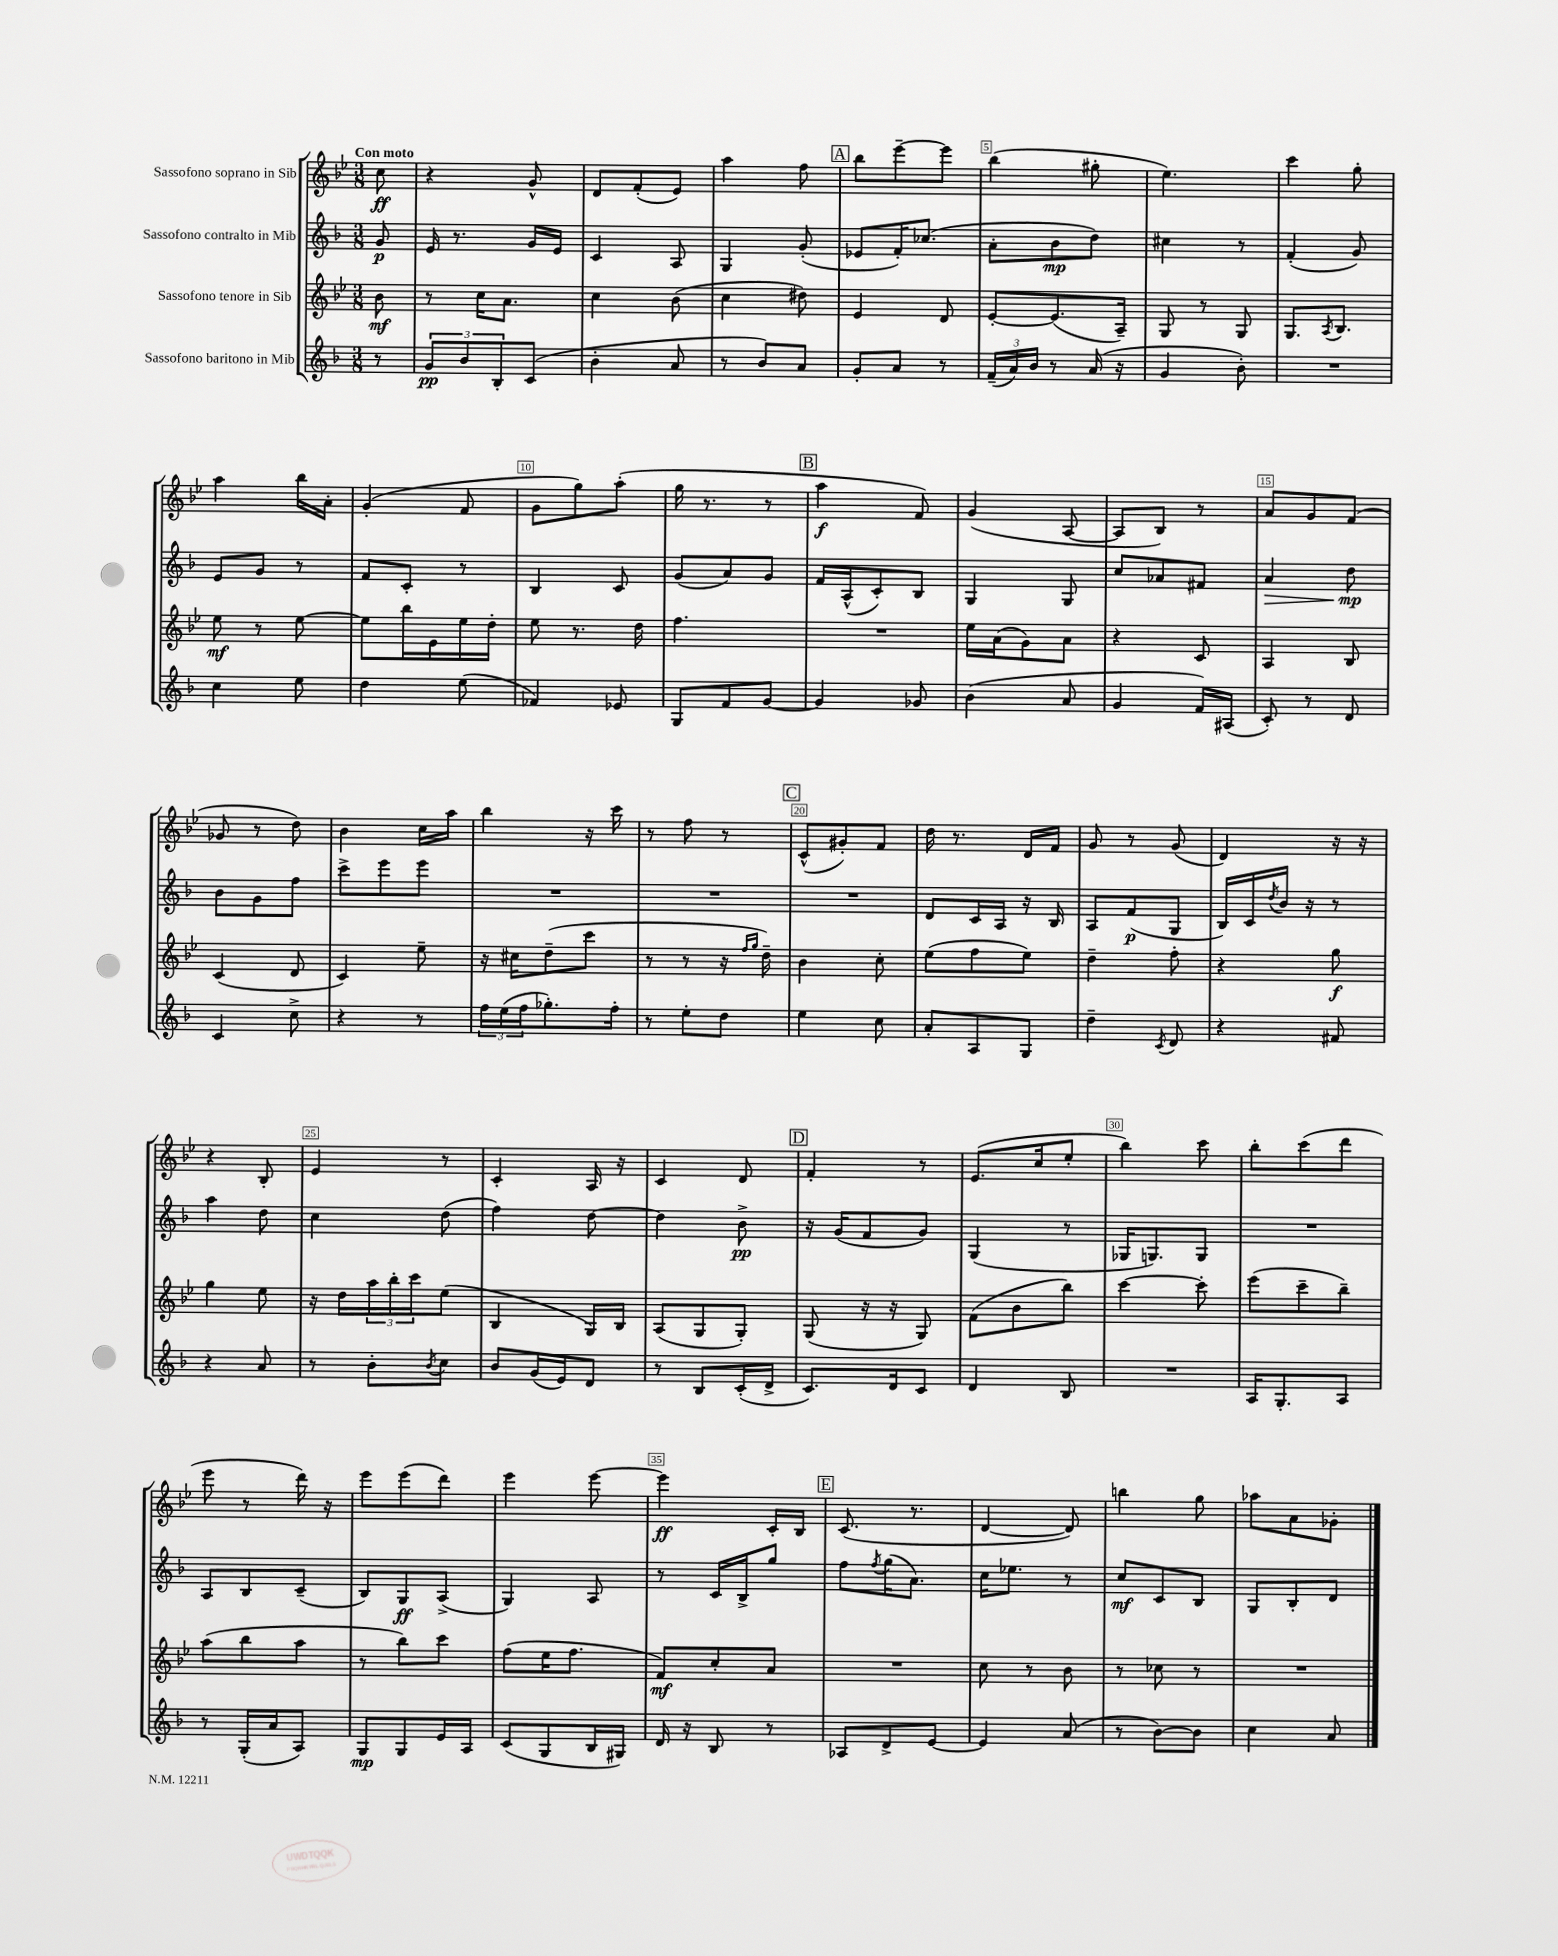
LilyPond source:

<<
\new StaffGroup <<
\new Staff = "s0" \with { instrumentName = "Sassofono soprano in Sib" } {
    \clef treble \key bes \major \numericTimeSignature \time 3/8 \partial 8 \tempo "Con moto"
    c''8\ff |
    r4 g'8-^ |
    d'8 f'8-.( ees'8) |
    a''4 f''8 |
    \mark \markup { \box "A" } bes''8 ees'''8~-- ees'''8 |
    bes''4( gis''8-. |
    ees''4.) |
    c'''4 g''8-. |
    a''4 bes''16 a'16-. |
    g'4-.( f'8 |
    g'8 g''8) a''8-.( |
    g''16 r8. r8 |
    \mark \markup { \box "B" } a''4\f f'8) |
    g'4( a8~ |
    a8 bes8) r8 |
    a'8 g'8 f'8( |
    ges'8 r8 d''8) |
    bes'4 c''16 a''16 |
    bes''4 r16 c'''16 |
    r8 f''8 r8 |
    \mark \markup { \box "C" } c'8-^( gis'8-.) f'8 |
    d''16 r8. d'16 f'16 |
    g'8 r8 g'8( |
    d'4) r16 r16 |
    r4 bes8-. |
    ees'4 r8 |
    c'4-. a16 r16 |
    c'4 d'8 |
    \mark \markup { \box "D" } f'4-. r8 |
    ees'8.( c''16 ees''8-. |
    bes''4) c'''8 |
    bes''8-. c'''8( d'''8 |
    ees'''8 r8 d'''16) r16 |
    ees'''8 ees'''8( d'''8) |
    ees'''4 ees'''8~ |
    ees'''4\ff c'16-. bes16 |
    \mark \markup { \box "E" } c'8.( r8. |
    d'4~ d'8) |
    b''4 g''8 |
    aes''8 a'8 ges'8-. \bar "|." |
}
\new Staff = "s1" \with { instrumentName = "Sassofono contralto in Mib" } {
    \clef treble \key f \major \numericTimeSignature \time 3/8 \partial 8
    g'8\p |
    e'16 r8. g'16 e'16 |
    c'4 a8 |
    g4 g'8-.( |
    \mark \markup { \box "A" } ees'8 f'16-.) ces''8.( |
    a'8-. bes'8\mp d''8) |
    cis''4 r8 |
    f'4-.( g'8) |
    e'8 g'8 r8 |
    f'8 c'8-. r8 |
    bes4 c'8 |
    g'8( a'8) g'8 |
    \mark \markup { \box "B" } f'16 a16-^( c'8-.) bes8 |
    g4 g8 |
    c''8 aes'8 fis'8 |
    a'4\> d''8\mp\! |
    bes'8 g'8 f''8 |
    c'''8-> e'''8 e'''8 |
    R4. |
    R4. |
    \mark \markup { \box "C" } R4. |
    d'8 c'16 a16 r16 bes16 |
    a8 f'8\p( g8 |
    bes16) c'16 \acciaccatura { d''8 } bes'16 r16 r8 |
    a''4 d''8 |
    c''4 d''8( |
    f''4) d''8~ |
    d''4 bes'8->\pp |
    \mark \markup { \box "D" } r16 g'16( f'8 g'8) |
    g4( r8 |
    ges16 g8.) g8 |
    R4. |
    a8 bes8 c'8--( |
    bes8) g8\ff a8->( |
    g4) a8 |
    r8 c'16 bes16-> g''8 |
    \mark \markup { \box "E" } f''8 \acciaccatura { f''8 } g''16( a'8.) |
    c''16 ees''8. r8 |
    c''8\mf c'8 bes8 |
    g8 bes8-. d'8 \bar "|." |
}
\new Staff = "s2" \with { instrumentName = "Sassofono tenore in Sib" } {
    \clef treble \key bes \major \numericTimeSignature \time 3/8 \partial 8
    bes'8\mf |
    r8 c''16 a'8. |
    c''4 bes'8( |
    c''4 dis''8) |
    \mark \markup { \box "A" } ees'4 d'8 |
    ees'8~-. ees'8.( a16--) |
    g8 r8 g8 |
    g8. \acciaccatura { a8 } bes8. |
    ees''8\mf r8 ees''8~ |
    ees''8 bes''16 ees'16 ees''16 d''16-. |
    ees''8 r8. d''16 |
    f''4. |
    \mark \markup { \box "B" } R4. |
    ees''16 a'16( g'8) a'8 |
    r4 c'8 |
    a4 bes8 |
    c'4( d'8 |
    c'4) ees''8-- |
    r16 cis''16 d''8--( c'''8 |
    r8 r8 r16 \grace { f''16 g''16 } d''16--) |
    \mark \markup { \box "C" } bes'4 c''8-. |
    ees''8( f''8 ees''8) |
    d''4-- f''8-. |
    r4 g''8\f |
    g''4 ees''8 |
    r16 d''16 \tuplet 3/2 { a''16 bes''16-. c'''16 } ees''8( |
    bes4 g16) bes16 |
    a8( g8 g8-.) |
    \mark \markup { \box "D" } g8( r16 r16 g8) |
    f'8( bes'8 bes''8) |
    c'''4~ c'''8-. |
    ees'''8( c'''8-- bes''8--) |
    a''8( bes''8 a''8 |
    r8 bes''8) c'''8 |
    f''8( ees''16 f''8. |
    f'8\mf) c''8-. a'8 |
    \mark \markup { \box "E" } R4. |
    c''8 r8 bes'8 |
    r8 ces''8 r8 |
    R4. \bar "|." |
}
\new Staff = "s3" \with { instrumentName = "Sassofono baritono in Mib" } {
    \clef treble \key f \major \numericTimeSignature \time 3/8 \partial 8
    r8 |
    \tuplet 3/2 { g'8\pp bes'8 bes8-. } c'8( |
    bes'4-. a'8 |
    r8 bes'8) a'8 |
    \mark \markup { \box "A" } g'8-. a'8 r8 |
    \tuplet 3/2 { f'16--( a'16) bes'16 } r8 a'16( r16 |
    g'4 bes'8-.) |
    R4. |
    c''4 e''8 |
    d''4 e''8( |
    fes'4) ees'8 |
    g8 f'8 g'8~ |
    \mark \markup { \box "B" } g'4 ges'8 |
    bes'4( a'8 |
    g'4 f'16) ais16( |
    c'8-.) r8 d'8 |
    c'4 c''8-> |
    r4 r8 |
    \tuplet 3/2 { f''16 e''16( f''16 } ges''8.-.) f''16-. |
    r8 e''8-. d''8 |
    \mark \markup { \box "C" } e''4 c''8 |
    a'8-. a8 g8 |
    d''4-- \acciaccatura { c'8 } d'8 |
    r4 fis'8 |
    r4 a'8 |
    r8 bes'8-. \acciaccatura { bes'8 } c''8 |
    bes'8 g'16( e'16) d'8 |
    r8 bes8 c'16-.( d'16-> |
    \mark \markup { \box "D" } c'8.) d'16 c'8 |
    d'4 bes8 |
    R4. |
    a16 g8.-. a8 |
    r8 g16-.( a'16 a8) |
    g8\mp g8 e'16 a16 |
    c'8( g8 bes16 gis16) |
    d'16 r16 bes8 r8 |
    \mark \markup { \box "E" } aes8 d'8-> e'8~ |
    e'4 a'8( |
    r8 bes'8~) bes'8 |
    c''4 a'8 \bar "|." |
}
>>
>>
\layout { \context { \Score \override BarNumber.break-visibility = ##(#f #t #t) barNumberVisibility = #(every-nth-bar-number-visible 5) \override BarNumber.stencil = #(make-stencil-boxer 0.1 0.3 ly:text-interface::print) } }
